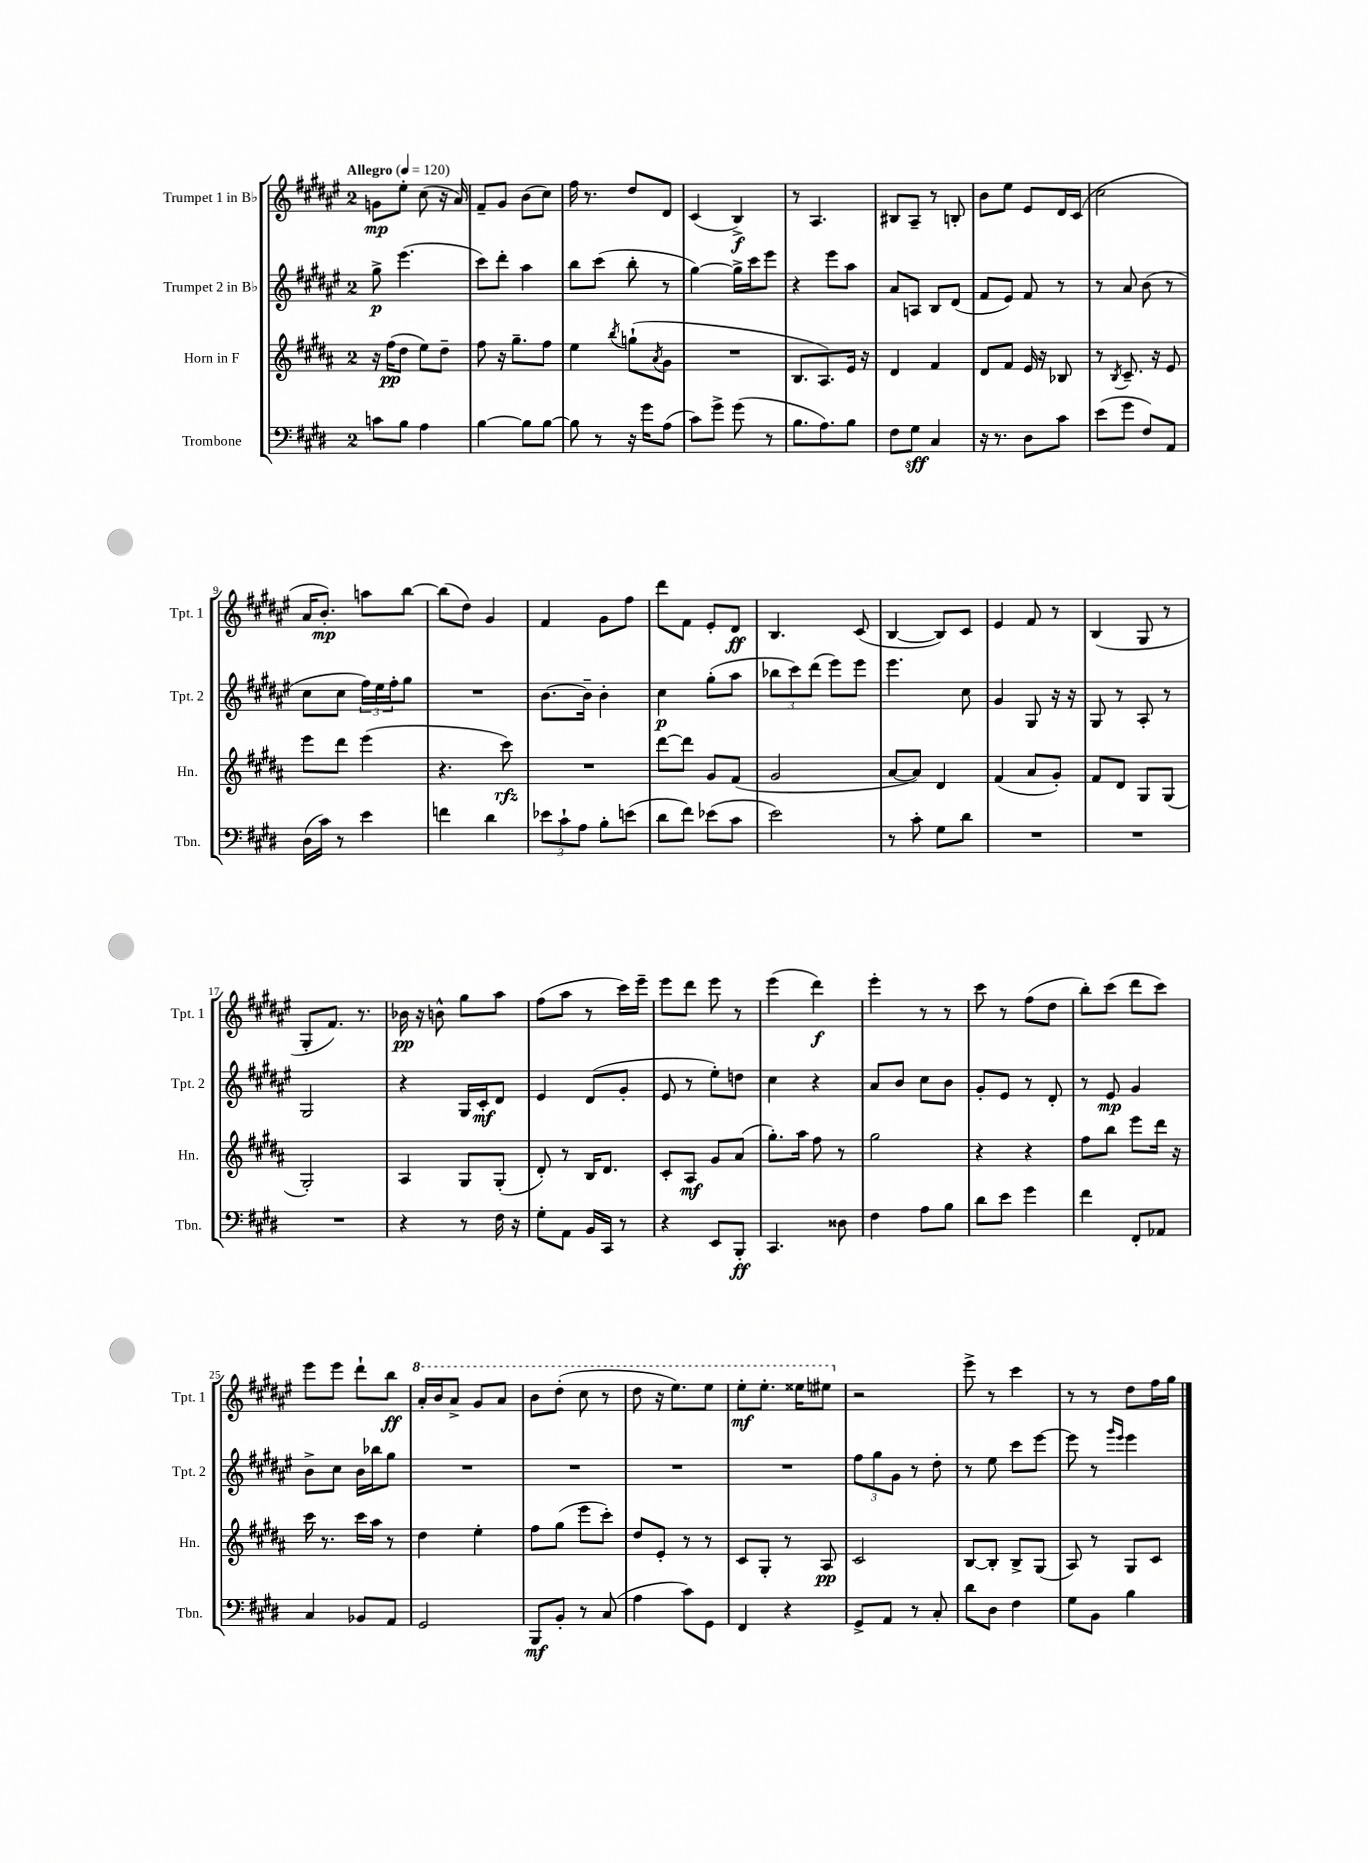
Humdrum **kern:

**kern	**dynam	**kern	**dynam	**kern	**dynam	**kern	**dynam
*part4	*part4	*part3	*part3	*part2	*part2	*part1	*part1
*staff4	*staff4	*staff3	*staff3	*staff2	*staff2	*staff1	*staff1
*I"Trombone	*	*I"Horn in F	*	*I"Trumpet 2 in B♭	*	*I"Trumpet 1 in B♭	*
*I'Tbn.	*	*I'Hn.	*	*I'Tpt. 2	*	*I'Tpt. 1	*
*clefF4	*	*clefG2	*	*clefG2	*	*clefG2	*
*k[f#c#g#d#]	*	*k[f#c#g#d#a#]	*	*k[f#c#g#d#a#e#]	*	*k[f#c#g#d#a#e#]	*
*M2/4	*	*M2/4	*	*M2/4	*	*M2/4	*
*MM120	*	*MM120	*	*MM120	*	*MM120	*
=1	=1	=1	=1	=1	=1	=1	=1
!	!	!	!	!	!	!LO:TX:a:B:t=Allegro	!
8cn\L	.	16r	.	8gg#^\	p	8gn\L	mp
.	.	(16ff#\KL	pp	.	.	.	.
8B\J	.	8dd#\J	.	(4.eee#\	.	8ee#'\J	.
4A\	.	8ee\L)	.	.	.	(8cc#\	.
.	.	8dd#~\J	.	.	.	16r	.
.	.	.	.	.	.	16a#/)	.
=2	=2	=2	=2	=2	=2	=2	=2
[4B\	.	8ff#\	.	8ccc#\L)	.	8f#~/L	.
.	.	16r	.	8ddd#'\J	.	8g#/J	.
.	.	8.gg#~\L	.	.	.	.	.
8B\L]	.	.	.	4aa#\	.	(8b\L	.
[8B\J	.	8ff#\J	.	.	.	8cc#\J)	.
=3	=3	=3	=3	=3	=3	=3	=3
8B\]	.	4ee\	.	8bb\L	.	16ff#\	.
.	.	.	.	.	.	8.r	.
8r	.	.	.	(8ccc#\J	.	.	.
.	.	8qbb/	.	.	.	.	.
16r	.	(8ggn`\L	.	8bb'\	.	8dd#/L	.
16g#\KL	.	.	.	.	.	.	.
.	.	8qa#/	.	.	.	.	.
(8A\J	.	8g#\J	.	8r	.	8d#/J	.
=4	=4	=4	=4	=4	=4	=4	=4
8c#\L)	.	2r	.	[4gg#\)	.	(4c#/	.
8g#^\J	.	.	.	.	.	.	.
(8g#\	.	.	.	16gg#^\LL]	.	4B^/)	f
.	.	.	.	16ccc#\J	.	.	.
8r	.	.	.	8eee#\J	.	.	.
=5	=5	=5	=5	=5	=5	=5	=5
8.B\L	.	8.B/L	.	4r	.	8r	.
.	.	.	.	.	.	4.A#/	.
8.A\)	.	8.A#/)	.	.	.	.	.
.	.	.	.	8eee#\L	.	.	.
8B\J	.	16e/Jk	.	8aa#\J	.	.	.
.	.	16r	.	.	.	.	.
=6	=6	=6	=6	=6	=6	=6	=6
8F#\L	.	4d#/	.	8a#/L	.	8B#X/L	.
8G#\J	sff	.	.	8An/J	.	8A#~/J	.
4C#/	.	4f#/	.	8B/L	.	8r	.
.	.	.	.	(8d#/J	.	8Bn'/	.
=7	=7	=7	=7	=7	=7	=7	=7
16r	.	8d#/L	.	8f#/L	.	8b\L	.
8.r	.	.	.	.	.	.	.
.	.	8f#/J	.	8e#/J)	.	8ee#\J	.
8D#\L	.	16e/	.	8f#/	.	8e#/L	.
.	.	16r	.	.	.	.	.
8c#\J	.	8B-X/	.	8r	.	16d#/L	.
.	.	.	.	.	.	(16c#/JJ	.
=8	=8	=8	=8	=8	=8	=8	=8
(8e\L	.	8r	.	8r	.	2cc#\	.
.	.	8qB/	.	.	.	.	.
8g#\J	.	8.c#~/	.	8a#/	.	.	.
8F#/L)	.	.	.	(8b\	.	.	.
.	.	16r	.	.	.	.	.
8AA/J	.	8e/	.	8r	.	.	.
!!LO:LB:g=z
=9	=9	=9	=9	=9	=9	=9	=9
(16D#\LL	.	8eee\L	.	8cc#\L	.	16a#/KL	.
16c#\JJ)	.	.	.	.	.	8.b'/J)	mp
8r	.	8ddd#\J	.	8cc#\J	.	.	.
4e\	.	(4eee\	.	24ff#\LL)	.	8aan\L	.
.	.	.	.	24ee#\	.	.	.
.	.	.	.	24ff#'\J	.	.	.
.	.	.	.	8gg#\J	.	[8bb\J	.
=10	=10	=10	=10	=10	=10	=10	=10
4fn\	.	4.r	.	2r	.	(8bb\L]	.
.	.	.	.	.	.	8dd#\J)	.
4d#\	.	.	.	.	.	4g#/	.
.	.	8ccc#\)	rfz	.	.	.	.
=11	=11	=11	=11	=11	=11	=11	=11
12e-X\L	.	2r	.	[8.b\L	.	4f#/	.
12c#`\	.	.	.	.	.	.	.
12A\J	.	.	.	.	.	.	.
.	.	.	.	16b~\Jk]	.	.	.
8B'\L	.	.	.	4b'\	.	8g#\L	.
(8en\J	.	.	.	.	.	8ff#\J	.
=12	=12	=12	=12	=12	=12	=12	=12
8d#\L	.	[8ddd#\L	.	4cc#\	p	8ddd#\L	.
8f#\J)	.	8ddd#\J]	.	.	.	8f#\J	.
(8e-X\L	.	8g#/L	.	(8gg#'\L	.	8e#'/L	.
8c#\J	.	(8f#/J	.	8aa#\J	.	8d#/J	ff
=13	=13	=13	=13	=13	=13	=13	=13
2e\)	.	2g#/	.	12bb-X\L	.	4.B/	.
.	.	.	.	12ccc#\)	.	.	.
.	.	.	.	(12ddd#\J	.	.	.
.	.	.	.	8eee#\L)	.	.	.
.	.	.	.	8eee#\J	.	(8c#/	.
=14	=14	=14	=14	=14	=14	=14	=14
8r	.	[8a#/L	.	4.eee#\	.	[4B/	.
8c#'\	.	8a#/J])	.	.	.	.	.
8G#\L	.	4d#/	.	.	.	8B/L])	.
8d#\J	.	.	.	8cc#\	.	8c#/J	.
=15	=15	=15	=15	=15	=15	=15	=15
2r	.	(4f#/	.	4g#/	.	4e#/	.
.	.	8a#/L	.	8G#/	.	8f#/	.
.	.	8g#'/J)	.	16r	.	8r	.
.	.	.	.	16r	.	.	.
=16	=16	=16	=16	=16	=16	=16	=16
2r	.	8f#/L	.	8G#/	.	(4B/	.
.	.	8d#/J	.	8r	.	.	.
.	.	8G#/L	.	8A#'/	.	8G#/	.
.	.	(8G#/J	.	8r	.	8r	.
!!LO:LB:g=z
=17	=17	=17	=17	=17	=17	=17	=17
2r	.	2G#'/)	.	2G#/	.	8G#'/L	.
.	.	.	.	.	.	8.f#/J)	.
.	.	.	.	.	.	8.r	.
=18	=18	=18	=18	=18	=18	=18	=18
4r	.	4A#/	.	4r	.	16b-X\	pp
.	.	.	.	.	.	16r	.
.	.	.	.	.	.	8bn^^\	.
8r	.	8G#/L	.	16G#/LL	.	8gg#\L	.
.	.	.	.	16c#'/J	mf	.	.
16F#\	.	(8G#'/J	.	8d#/J	.	8aa#\J	.
16r	.	.	.	.	.	.	.
=19	=19	=19	=19	=19	=19	=19	=19
8G#'\L	.	8d#'/)	.	4e#/	.	(8ff#\L	.
8AA\J	.	8r	.	.	.	8aa#\J	.
16BB/LL	.	16B/KL	.	(8d#/L	.	8r	.
16CC#/JJ	.	8.d#/J	.	.	.	.	.
8r	.	.	.	8g#'/J	.	16ccc#\LL)	.
.	.	.	.	.	.	16eee#~\JJ	.
=20	=20	=20	=20	=20	=20	=20	=20
4r	.	8c#'/L	.	8e#/	.	8eee#\L	.
.	.	8A#/J	mf	8r	.	8ddd#\J	.
8EE/L	.	8g#/L	.	8ee#'\L)	.	8eee#\	.
8BBB'/J	ff	(8a#/J	.	8ddn\J	.	8r	.
=21	=21	=21	=21	=21	=21	=21	=21
4.CC#/	.	8.gg#'\L)	.	4cc#\	.	(4eee#\	.
.	.	16aa#\Jk	.	.	.	.	.
.	.	8ff#\	.	4r	.	4ddd#\)	f
8D##X\	.	8r	.	.	.	.	.
=22	=22	=22	=22	=22	=22	=22	=22
4F#\	.	2gg#\	.	8a#/L	.	4eee#'\	.
.	.	.	.	8b/J	.	.	.
8A\L	.	.	.	8cc#\L	.	8r	.
8B\J	.	.	.	8b\J	.	8r	.
=23	=23	=23	=23	=23	=23	=23	=23
8d#\L	.	4r	.	8g#'/L	.	8ccc#\	.
8e\J	.	.	.	8e#/J	.	8r	.
4g#\	.	4r	.	8r	.	(8ff#\L	.
.	.	.	.	8d#'/	.	8dd#\J	.
=24	=24	=24	=24	=24	=24	=24	=24
4f#\	.	8ff#\L	.	8r	.	8bb'\L)	.
.	.	8bb\J	.	8e#/	mp	(8ccc#\J	.
8FF#'/L	.	8eee\L	.	4g#/	.	8ddd#\L	.
8AA-X/J	.	16ddd#\Jk	.	.	.	8ccc#\J)	.
.	.	16r	.	.	.	.	.
!!LO:LB:g=z
=25	=25	=25	=25	=25	=25	=25	=25
4C#/	.	16ccc#\	.	8b^\L	.	8eee#\L	.
.	.	8.r	.	.	.	.	.
.	.	.	.	8cc#\J	.	8eee#\J	.
8BB-X/L	.	16ccc#\LL	.	16b\LL	.	8ddd#`\L	.
.	.	16aa#\JJ	.	16bb-X\J	.	.	.
8AA/J	.	8r	.	8gg#\J	.	8bb\J	ff
=26	=26	=26	=26	=26	=26	=26	=26
*	*	*	*	*	*	*8va	*
2GG#/	.	4dd#\	.	2r	.	16aa#'/LL	.
.	.	.	.	.	.	16bb/J	.
.	.	.	.	.	.	8aa#^/J	.
.	.	4ee'\	.	.	.	8gg#/L	.
.	.	.	.	.	.	8aa#/J	.
=27	=27	=27	=27	=27	=27	=27	=27
8BBB/L	mf	8ff#\L	.	2r	.	8bb\L	.
8BB'/J	.	(8gg#\J	.	.	.	(8ddd#'\J	.
8r	.	8eee\L	.	.	.	8ccc#\	.
(8C#/	.	8ccc#'\J)	.	.	.	8r	.
=28	=28	=28	=28	=28	=28	=28	=28
4A\	.	8dd#/L	.	2r	.	8ddd#\	.
.	.	8e'/J	.	.	.	16r	.
.	.	.	.	.	.	8.eee#\L)	.
8c#\L)	.	8r	.	.	.	.	.
8GG#\J	.	8r	.	.	.	8eee#\J	.
=29	=29	=29	=29	=29	=29	=29	=29
4FF#/	.	8c#/L	.	2r	.	8eee#'\L	mf
.	.	8G#'/J	.	.	.	8.eee#'\J	.
4r	.	8r	.	.	.	.	.
.	.	.	.	.	.	16eee##X\KL	.
.	.	8A#/	pp	.	.	8eee#X\J	.
=30	=30	=30	=30	=30	=30	=30	=30
*	*	*	*	*	*	*X8va	*
8GG#^/L	.	2c#/	.	12ff#\L	.	2r	.
.	.	.	.	12gg#\	.	.	.
8AA/J	.	.	.	.	.	.	.
.	.	.	.	12g#\J	.	.	.
8r	.	.	.	8r	.	.	.
8C#'/	.	.	.	8dd#'\	.	.	.
=31	=31	=31	=31	=31	=31	=31	=31
8d#\L	.	[8B/L	.	8r	.	8eee#^\	.
8D#\J	.	8B'/J]	.	8ee#\	.	8r	.
4F#\	.	8B^/L	.	8ccc#\L	.	4ccc#\	.
.	.	(8G#/J	.	[8eee#\J	.	.	.
=32	=32	=32	=32	=32	=32	=32	=32
8G#\L	.	8A#/)	.	8eee#\]	.	8r	.
8BB\J	.	8r	.	8r	.	8r	.
.	.	.	.	16qqggg#/LL	.	.	.
.	.	.	.	16qqeee#/JJ	.	.	.
4B\	.	8G#/L	.	4eee#\	.	8dd#\L	.
.	.	8c#/J	.	.	.	16ff#\L	.
.	.	.	.	.	.	16gg#\JJ	.
==	==	==	==	==	==	==	==
*-	*-	*-	*-	*-	*-	*-	*-
